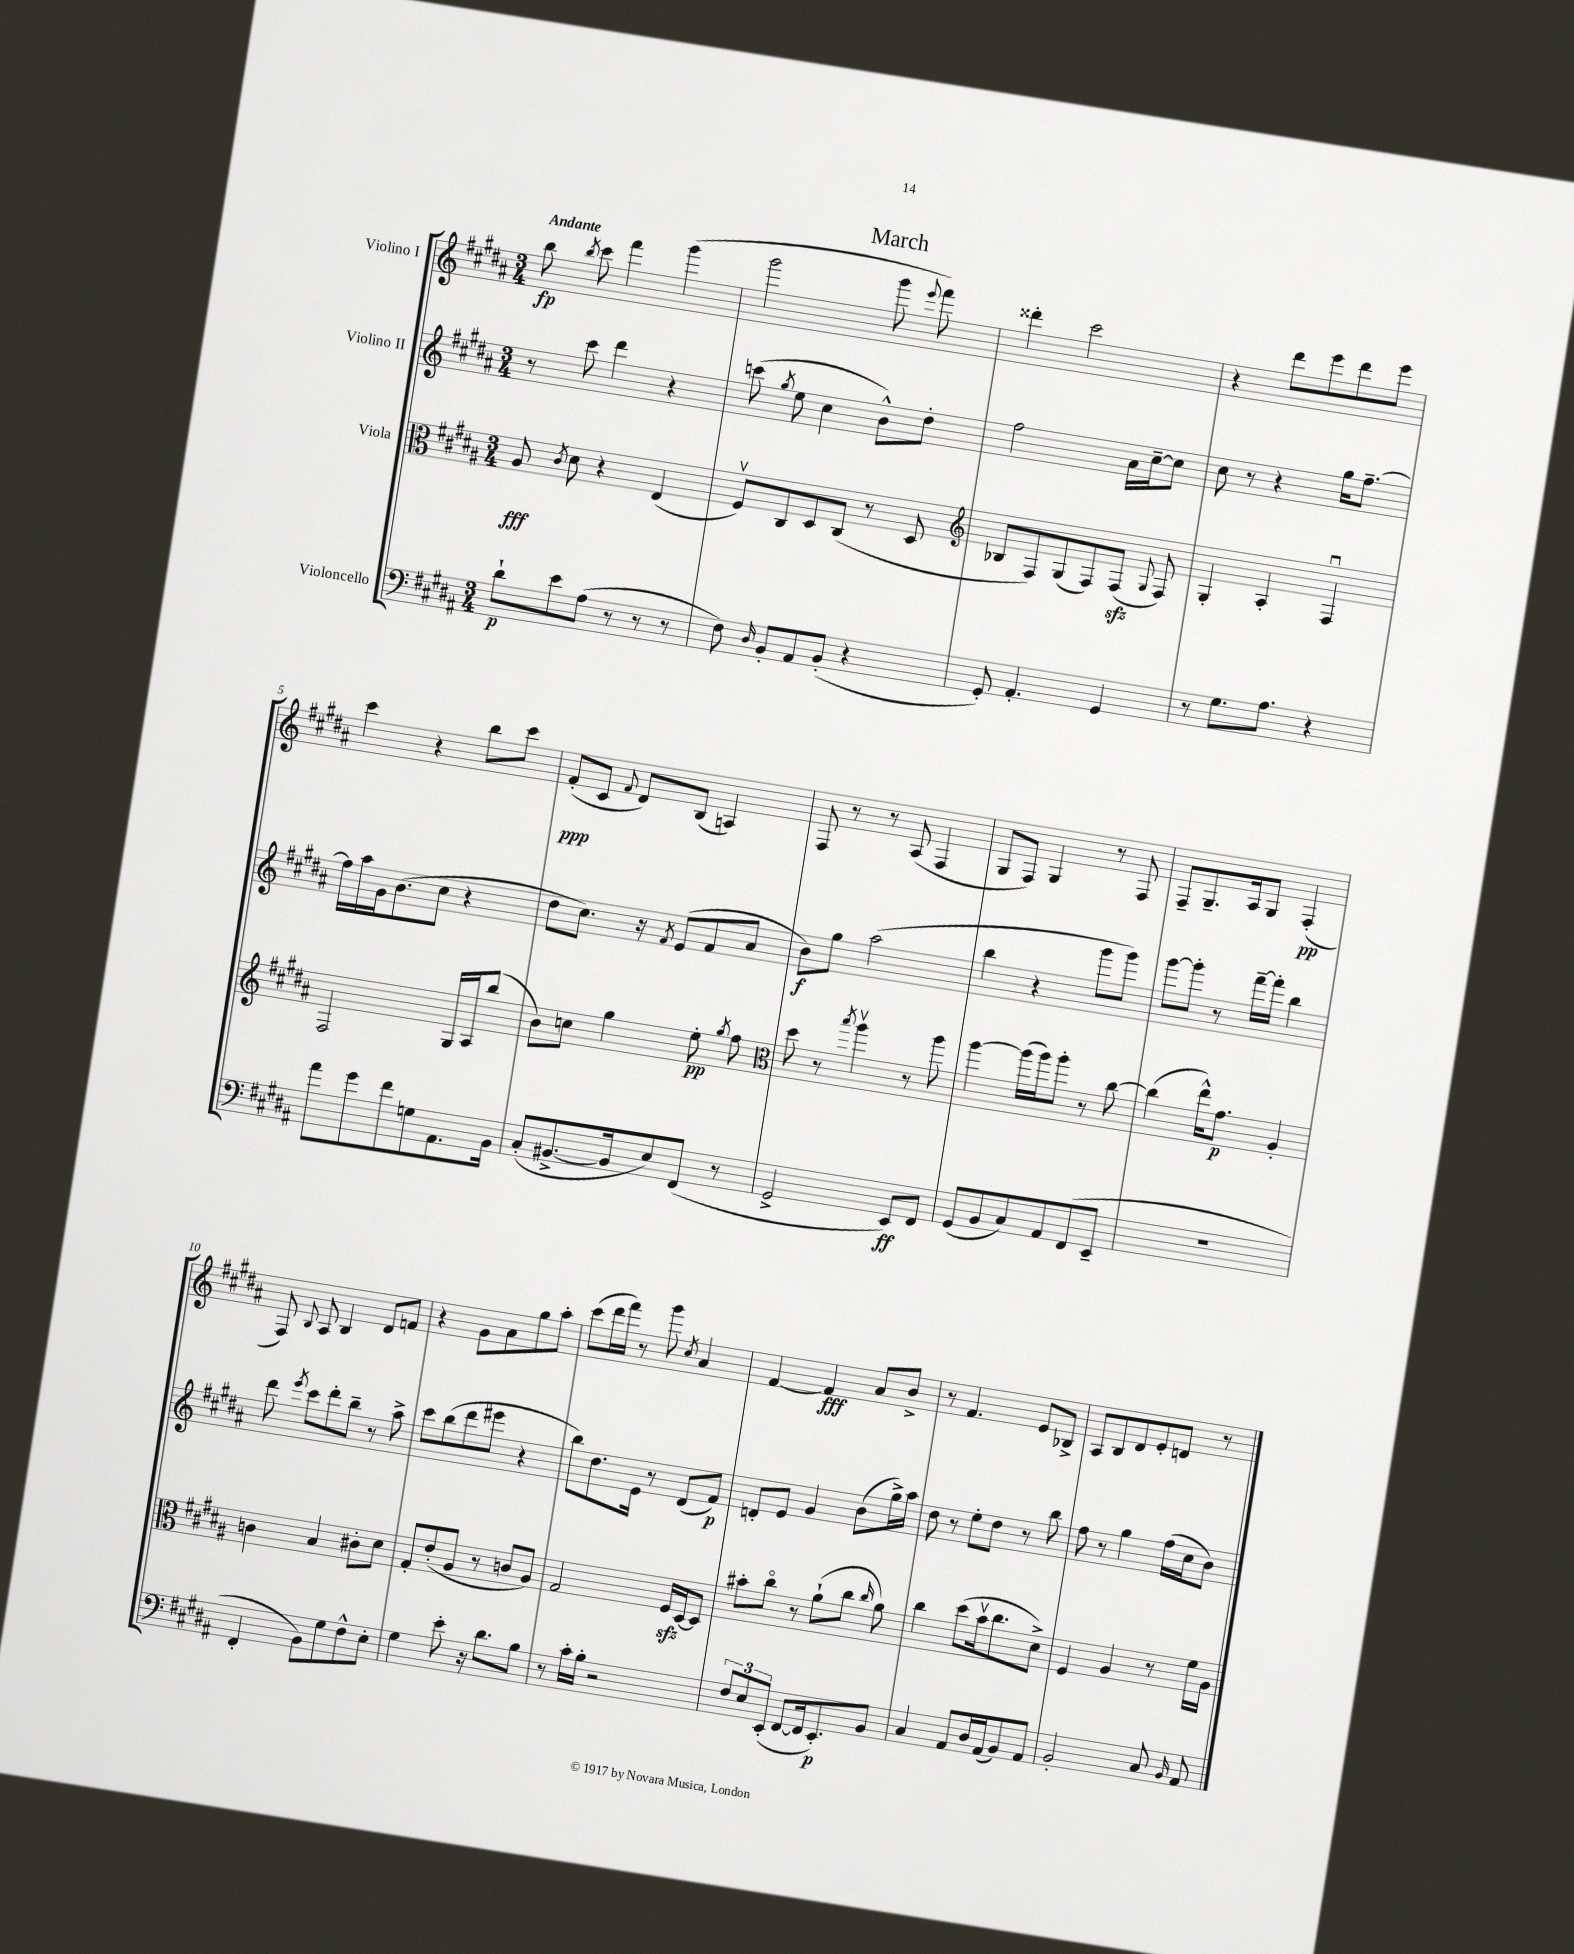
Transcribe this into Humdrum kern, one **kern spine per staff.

**kern	**dynam	**kern	**dynam	**kern	**dynam	**kern	**dynam
*part4	*part4	*part3	*part3	*part2	*part2	*part1	*part1
*staff4	*staff4	*staff3	*staff3	*staff2	*staff2	*staff1	*staff1
*I"Violoncello	*	*I"Viola	*	*I"Violino II	*	*I"Violino I	*
*clefF4	*	*clefC3	*	*clefG2	*	*clefG2	*
*k[f#c#g#d#a#]	*	*k[f#c#g#d#a#]	*	*k[f#c#g#d#a#]	*	*k[f#c#g#d#a#]	*
*M3/4	*	*M3/4	*	*M3/4	*	*M3/4	*
=1	=1	=1	=1	=1	=1	=1	=1
!	!	!	!	!	!	!LO:TX:a:B:t=Andante	!
8d#`\L	p	8A#/	fff	8r	.	8bb\	fp
.	.	8qc#/	.	.	.	8qbb/	.
8e\	.	8d#\	.	8ccc#\	.	8ccc#\	.
(8A#\J	.	4r	.	4ddd#\	.	4fff#\	.
8r	.	.	.	.	.	.	.
8r	.	(4E/	.	4r	.	(4ggg#\	.
8r	.	.	.	.	.	.	.
=2	=2	=2	=2	=2	=2	=2	=2
8F#\)	.	8F#v/L)	.	(8cccn\	.	2ggg#\	.
16qqD#/	.	.	.	8qgg#/	.	.	.
8BB'/L	.	8C#/	.	8ee\	.	.	.
8AA#/	.	8D#/	.	4cc#\	.	.	.
(8BB'/J	.	(8C#/J	.	.	.	.	.
4r	.	8r	.	8b^^\L)	.	8ggg#\	.
.	.	.	.	.	.	8qqeee/	.
.	.	8D#/	.	8dd#'\J	.	8fff#\)	.
=3	=3	=3	=3	=3	=3	=3	=3
*	*	*clefG2	*	*	*	*	*
8GG#'/)	.	8B-X/L	.	2ff#\	.	4ddd##X'\	.
4.AA#'/	.	8F#/)	.	.	.	.	.
.	.	(8G#/	.	.	.	2ccc#\	.
.	.	8F#/)	.	.	.	.	.
4GG#/	.	(8F#zz/J	.	16a#\LL	.	.	.
.	.	.	.	[16cc#~\J	.	.	.
.	.	8qqG#/	.	.	.	.	.
.	.	8F#/)	.	8cc#\J]	.	.	.
=4	=4	=4	=4	=4	=4	=4	=4
8r	.	4G#'/	.	8cc#\	.	4r	.
8.G#\L	.	.	.	8r	.	.	.
.	.	4A#'/	.	4r	.	8ddd#\L	.
8.A#\J	.	.	.	.	.	.	.
.	.	.	.	.	.	8eee\	.
4r	.	4F#u/	.	16gg#\KL	.	8ddd#\	.
.	.	.	.	[8.ff#~\J	.	.	.
.	.	.	.	.	.	8eee\J	.
!!LO:LB:g=z
=5	=5	=5	=5	=5	=5	=5	=5
8a#\L	.	2F#/	.	16ff#\LL]	.	4ccc#\	.
.	.	.	.	16aa#\	.	.	.
8g#\	.	.	.	16g#\J	.	.	.
.	.	.	.	(8.b\	.	.	.
8f#\	.	.	.	.	.	4r	.
8Gn\	.	.	.	8cc#\J	.	.	.
8.AA#\	.	16G#/LL	.	4r	.	8bb\L	.
.	.	16A#/J	.	.	.	.	.
.	.	(8bb/J	.	.	.	8ccc#\J	.
16BB\Jk	.	.	.	.	.	.	.
=6	=6	=6	=6	=6	=6	=6	=6
(8C#'/L	.	8b\L)	.	8dd#\L	.	(8f#'/L	ppp
[8.BB#X^/	.	8ccn\J	.	8.cc#\J)	.	8c#/J	.
.	.	.	.	.	.	8qqf#/	.
.	.	4gg#\	.	.	.	8d#/L)	.
16BB#/k]	.	.	.	16r	.	.	.
.	.	.	.	8qf#/	.	.	.
8E/)	.	.	.	(8e/L	.	(8B/J	.
(8FF#/J	.	8ee'\	pp	8f#/	.	4An/)	.
.	.	8qgg#/	.	.	.	.	.
8r	.	8ff#\	.	8a#/J	.	.	.
=7	=7	=7	=7	=7	=7	=7	=7
*	*	*clefC3	*	*	*	*	*
2GG#^/	.	8dd#\	.	8b\L)	f	8F#/	.
.	.	8r	.	8gg#\J	.	8r	.
.	.	8qbb/	.	.	.	.	.
.	.	4aa#v\	.	(2aa#\	.	8r	.
.	.	.	.	.	.	(8A#/	.
8EE/L)	ff	8r	.	.	.	4F#/	.
8FF#/J	.	8aa#\	.	.	.	.	.
=8	=8	=8	=8	=8	=8	=8	=8
(8GG#/L	.	[4aa#\	.	4bb\	.	8G#/L	.
8BB/	.	.	.	.	.	8F#/J)	.
8C#/)	.	(16aa#\LL]	.	4r	.	4G#/	.
.	.	16aa#\J)	.	.	.	.	.
8AA#/	.	8aa#'\J	.	.	.	.	.
(8FF#/	.	8r	.	8ggg#\L	.	8r	.
8EE~/J	.	[8cc#\	.	8ggg#\J)	.	8F#/	.
=9	=9	=9	=9	=9	=9	=9	=9
2.r	.	(4cc#\]	.	[8ggg#\L	.	8F#~/L	.
.	.	.	.	8ggg#'\J]	.	8.G#~/	.
.	.	16ee^^\KL)	.	8r	.	.	.
.	.	8.g#\J	p	.	.	16A#/k	.
.	.	.	.	[16fff#~\LL	.	8G#/J	.
.	.	.	.	16fff#'\JJ]	.	.	.
.	.	4A#'/	.	4bb\	.	(4F#'/	pp
!!LO:LB:g=z
=10	=10	=10	=10	=10	=10	=10	=10
4FF#'/	.	4cn\	.	8ddd#\	.	8F#/)	.
.	.	.	.	8qeee/	.	8qqB/	.
.	.	.	.	8ccc#\L	.	8A#/	.
8BB\L)	.	4B/	.	8ddd#'\	.	4B/	.
8G#\	.	.	.	8bb~\J	.	.	.
8F#^^\	.	8c#X'\L	.	8r	.	8d#/L	.
8E'\J	.	8d#\J	.	8aa#^\	.	8fn/J	.
=11	=11	=11	=11	=11	=11	=11	=11
4G#\	.	8G#'/L	.	8ccc#\L	.	4r	.
.	.	(8e'/	.	(8bb\	.	.	.
8e'\	.	8A#/J	.	8ddd#\	.	8g#\L	.
16r	.	8r	.	8eee#X\J	.	8a#\	.
8.d#\L	.	.	.	.	.	.	.
.	.	8cn/L	.	4r	.	8gg#\	.
8B\J	.	8A#/J)	.	.	.	8aa#'\J	.
=12	=12	=12	=12	=12	=12	=12	=12
8r	.	2G#/	.	8bb\L)	.	(8ccc#\L	.
16c#'\LL	.	.	.	8.dd#\	.	16ddd#\L	.
16B'\JJ	.	.	.	.	.	16fff#\JJ)	.
2r	.	.	.	.	.	8r	.
.	.	.	.	16e\Jk	.	.	.
.	.	.	.	8r	.	8ggg#\	.
.	.	.	.	.	.	8qcc#/	.
.	.	16F#zz/LL	.	(8d#/L	.	4a#/	.
.	.	[16D#/J	.	.	.	.	.
.	.	8D#/J]	.	8f#/J)	p	.	.
=13	=13	=13	=13	=13	=13	=13	=13
12F#/L	.	8b#X'\L	.	8dn'/L	.	[4f#/	.
12E/	.	.	.	.	.	.	.
.	.	8cc#\J	.	8e/J	.	.	.
(12EE'/J	.	.	.	.	.	.	.
[8FF#/L	.	8r	.	4g#/	.	4f#/]	fff
16FF#/k]	.	(8a#`\L	.	.	.	.	.
8.EE'/)	p	.	.	.	.	.	.
.	.	8cc#\J	.	(8b\L	.	8a#/L	.
.	.	16qqcc#/	.	.	.	.	.
8BB/J	.	8a#\)	.	16gg#^\L)	.	8b^/J	.
.	.	.	.	16aa#\JJ	.	.	.
=14	=14	=14	=14	=14	=14	=14	=14
4C#/	.	4cc#\	.	8dd#\	.	8r	.
.	.	.	.	8r	.	4.f#/	.
8AA#/L	.	(8dd#\L	.	8ee'\L	.	.	.
16D#/L	.	16bv\k	.	8dd#\J	.	.	.
(16AA#/J	.	8.cc#\	.	.	.	.	.
8BB/)	.	.	.	8r	.	8e/L	.
8AA#/J	.	8d#^\J)	.	8bb\	.	8B-X^/J	.
=15	=15	=15	=15	=15	=15	=15	=15
2BB'/	.	4F#/	.	8ff#\	.	8A#/L	.
.	.	.	.	8r	.	8B/	.
.	.	4A#/	.	4gg#\	.	8d#/	.
.	.	.	.	.	.	8e'/	.
8C#/	.	8r	.	(16ff#\LL	.	8dn/J	.
.	.	.	.	16cc#\J	.	.	.
16qqBB/	.	.	.	.	.	.	.
8AA#/	.	16f#\LL	.	8b\J)	.	8r	.
.	.	16A#\JJ	.	.	.	.	.
==	==	==	==	==	==	==	==
*-	*-	*-	*-	*-	*-	*-	*-
